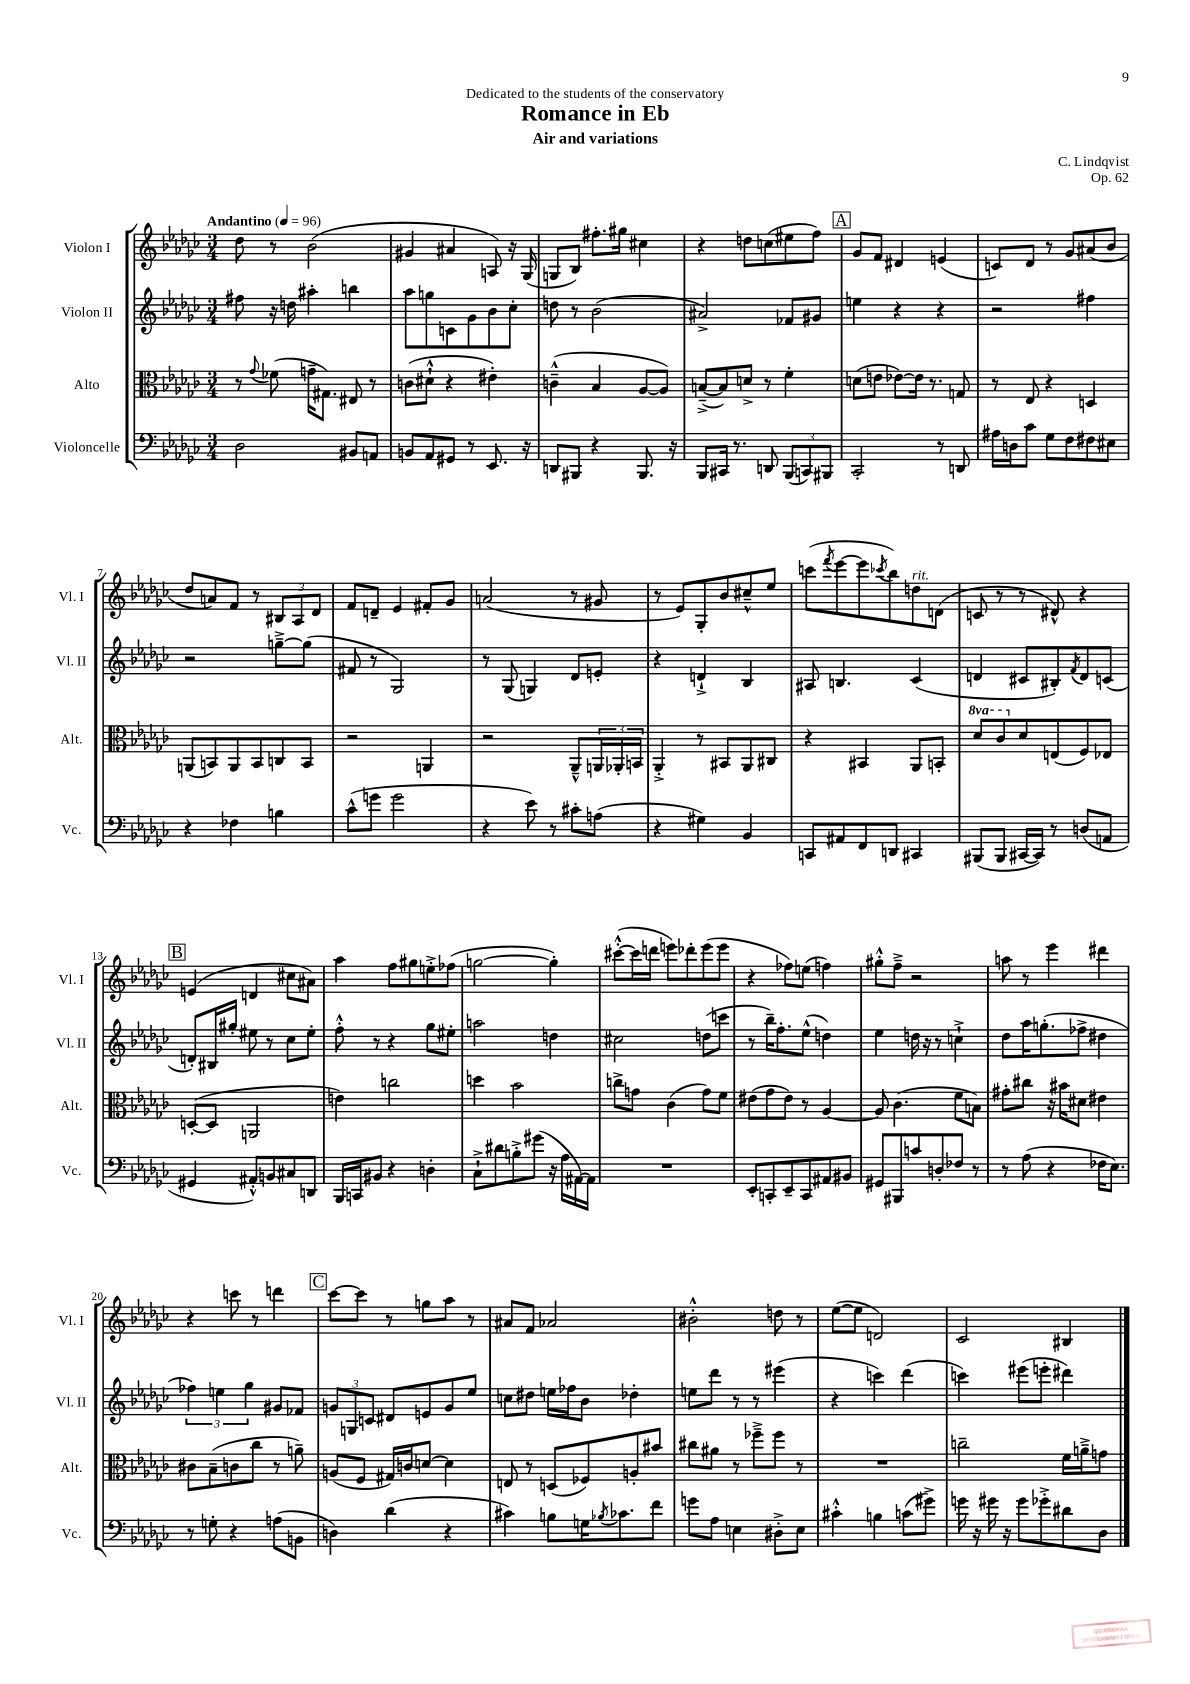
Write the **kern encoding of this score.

**kern	**kern	**kern	**kern
*staff4	*staff3	*staff2	*staff1
*clefF4	*clefC3	*clefG2	*clefG2
*k[b-e-a-d-g-c-]	*k[b-e-a-d-g-c-]	*k[b-e-a-d-g-c-]	*k[b-e-a-d-g-c-]
*M3/4	*M3/4	*M3/4	*M3/4
*MM96	*MM96	*MM96	*MM96
2D-\	8r	8ff#\	8dd-\
.	8qqg-/	.	.
.	(8f-\	16r	8r
.	.	16dd\	.
.	16g~\LK	4aa#'\	(2b-\
.	8.G#\J)	.	.
8BB#/L	8E#/	4bb\	.
8AA/J	8r	.	.
=	=	=	=
8BB/L	(8c\L	8aa-\L	4g#/
8AA-/	8d#`^^\J	8gg\	.
8GG#/J	4r	8c\	4a#/
8r	.	8g-\	.
8.EE-/	4e#'\)	8b-\	8A/)
.	.	8cc-'\J	16r
16r	.	.	(16G-/
=	=	=	=
8DD/L	(4c~^^\	8dd\	8G/L
8BBB#/J	.	8r	8B-/J)
4r	4B-/	(2b-\	8.ff#'\L
.	.	.	16gg#\Jk
8.BBB#/	[8A-/L	.	4cc#\
.	8A-/]J)	.	.
16r	.	.	.
=	=	=	=
8BBB-/L	([8B~^/L	2a#^/)	4r
16CC#/Jk	8B/])	.	.
8.r	.	.	.
.	8d^/J	.	8dd\L
8DD/	8r	.	(8cc\
(12BBB-/L	4f'\	8f-/L	8ee#\
12CC/)	.	.	.
.	.	8g#/J	8ff\J)
12BBB#/J	.	.	.
=	=	=	=
2CC-'/	(8d\L	4ee\	8g-/L
.	8e\J	.	8f/J
.	[8e-\L)	4r	4d#/
.	16e-\]Jk	.	.
.	8.r	.	.
8r	.	4r	(4e/
8DD/	8G/	.	.
=	=	=	=
16A#\LL	8r	2r	8c/L)
16D\J	.	.	.
8c-\J	8E-/	.	8d-/J
8G-\L	4r	.	8r
8F\	.	.	8g-/L
8F#\	4D/	4ff#\	(8a#/
8E#\J	.	.	8b-/J
=	=	=	=
4r	(8AA/L	2r	8dd-/L
.	8BB/)	.	8a/)
4F-\	8AA/	.	8f/J
.	8BB/	.	8r
4B\	8C/	[8gg~^\L	12B#/L
.	.	.	12A-/
.	8BB/J	(8gg\]J	.
.	.	.	12d-/J
=	=	=	=
(8c-^^\L	2r	8f#/	8f/L
8g\J	.	8r	8d~/J
2g\	.	2G-/)	4e-/
.	4AA/	.	8f#'/L
.	.	.	8g-/J
=	=	=	=
4r	2r	8r	(2a/
.	.	(8G-/	.
8e-\)	.	4G/)	.
8r	.	.	.
8c#'\L	8AA-~^^/L	8d-/L	8r
(8A\J	24AA/L	8e'/J	8g#/
.	24AA-'/	.	.
.	24BB/JJ	.	.
=	=	=	=
4r	4AA-'^/	4r	8r
.	.	.	8e-/L)
4G#\)	8r	4d`^/	8G-'/
.	8BB#/L	.	8b-/
4BB-/	8AA-/	4B-/	8cc#~^^/
.	8C#/J	.	8ee-/J
=	=	=	=
8CC/L	4r	8A#/	(8ccc\L
.	.	.	8qfff/
8AA#/	.	4.B/	[8eee-\
8FF/	4BB#/	.	8eee-\]
.	.	.	8qccc-/
8DD/J	.	.	8bb-\)
4CC#/	8AA-/L	(4c-/	8dd\
.	8BB'/J	.	(8d\J
=	=	=	=
(8BBB#/L	8dd-/L	4d/	8c/
8BBB#/J	8cc-/	.	8r
[16CC#/LL	8d-/	8c#/L	8r
16CC#/]JJ)	.	.	.
8r	(8E/	8B#'/)	8d#^^/)
.	.	8qf/	.
(8D/L	8F/)	8d/	4r
8AA/J	8E-/J	(8c/J	.
=	=	=	=
4GG#/	([8D'/L	8d'/L)	(4e/
.	8D/]J	16B#/L	.
.	.	16gg#'/JJ	.
8AA#'^^/L)	2AA/	8ee#\	4d/
8BB/	.	8r	.
8C#/	.	8cc-\L	8cc#\L
8DD/J	.	8ee#'\J	8a#\J)
=	=	=	=
16BBB-/LL	4e\)	8ff'^^\	4aa-\
16CC/J	.	.	.
8BB#/J	.	8r	.
4r	2cc\	4r	8ff\L
.	.	.	8gg#\
4D'\	.	8gg-\L	8ee'^\
.	.	8ee#'\J	(8ff-\J
=	=	=	=
8C-`^\L	4dd\	2aa\	[2gg\
8d#\	.	.	.
8B'^\	2b-\	.	.
(8g#\J	.	.	.
16r	.	4dd\	4gg'\])
16A-\LL	.	.	.
[16AA#\)	.	.	.
16AA#\]JJ	.	.	.
=	=	=	=
2.r	8cc^\L	2cc#\	([8ccc#'^^\L
.	8g\J	.	16ccc#\]L
.	.	.	16ddd\JJ
.	(4c-\	.	8eee\L)
.	.	.	8ddd-'\
.	8g\L)	(8dd\L	(8eee\
.	8f\J	8ccc\J	8eee\J
=	=	=	=
8EE-'/L	(8e#\L	8r	4r
8CC'/	8g-\	16bb-~\LK)	.
.	.	8.ff'\	.
8EE-~/	8e#\J)	.	8ff-\L)
8CC/	8r	(8ee-^^\J	(8ee\J
8AA#/	[4A-/	4dd\)	4ff\)
8BB#/J	.	.	.
=	=	=	=
8GG#/L	8A-/]	4ee-\	8gg#'^^\L
8BBB#/	(4.c-\	.	8ff~^\J
8c/	.	16dd\	2r
.	.	16r	.
8D'/	.	8r	.
8F-/J	8f\L	4cc`^\	.
8r	8B\J)	.	.
=	=	=	=
8r	8g#'\L	8dd-\L	8aa\
(8A-\	8cc#\J	16aa-\K	8r
.	.	(8.gg'\	.
4r	16r	.	4eee-\
.	16b#\LK	.	.
.	8d#\J	8ff-^\J	.
16F-\LK	4e#\	4dd#\	4ddd#\
8.E-\J)	.	.	.
=	=	=	=
8r	8c#\L	6ff-\)	4r
8G'\	(8B-~\	.	.
.	.	6ee\	.
4r	8c\	.	8ccc\
.	.	6gg-\	.
.	8cc-\J	.	8r
(8A\L	8r	8g#/L	4ddd\
8BB\J	8a~\)	8f-/J	.
=	=	=	=
4D\)	(8A/L	12g/L	[8ccc-\L
.	.	12G/	.
.	8F/J	.	8ccc-\]J
.	.	12c/J	.
(4d-\	16G#/LL)	8d#/L	8r
.	16c/J	.	.
.	[8d/J	8e/	8gg\L
4r	4d\]	8g/	8aa-\J
.	.	8ee-/J	8r
=	=	=	=
4c#\)	8E/	8cc\L	8a#/L
.	8r	8dd#\J	8f/J
8B\L	(8D/L	16ee\LL	2a-/
.	.	16ff-\J	.
16G\K	8F-/)	8b-\J	.
8qB-/	.	.	.
8.c-\	.	.	.
.	8A'/	4dd-'\	.
8f\J	8b#/J	.	.
=	=	=	=
8g\L	8cc#\L	8ee\L	2b#'^^\
8A-\J	8a#\J	8ddd-\J	.
4E\	8r	8r	.
.	8ff-~^\L	8r	.
8D#'^\L	8ff-\J	(4eee#\	8dd\
8E\J	8r	.	8r
=	=	=	=
4c#'^^\	2.r	4r	([8ee-\L
.	.	.	8ee-\]J
4B\	.	4ccc\)	2d/)
(8c\L	.	(4ddd-\	.
8g#^\J)	.	.	.
=	=	=	=
16g\	2cc~\	4ccc\)	2c-/
16r	.	.	.
16g#\	.	.	.
16r	.	.	.
8g#\L	.	(8eee#\L	.
8g-'^\	.	8eee'\J	.
8d#\	16f\LL	4ddd#\)	4B#/
.	16a~^\J	.	.
8D-\J	8g\J	.	.
==	==	==	==
*-	*-	*-	*-
